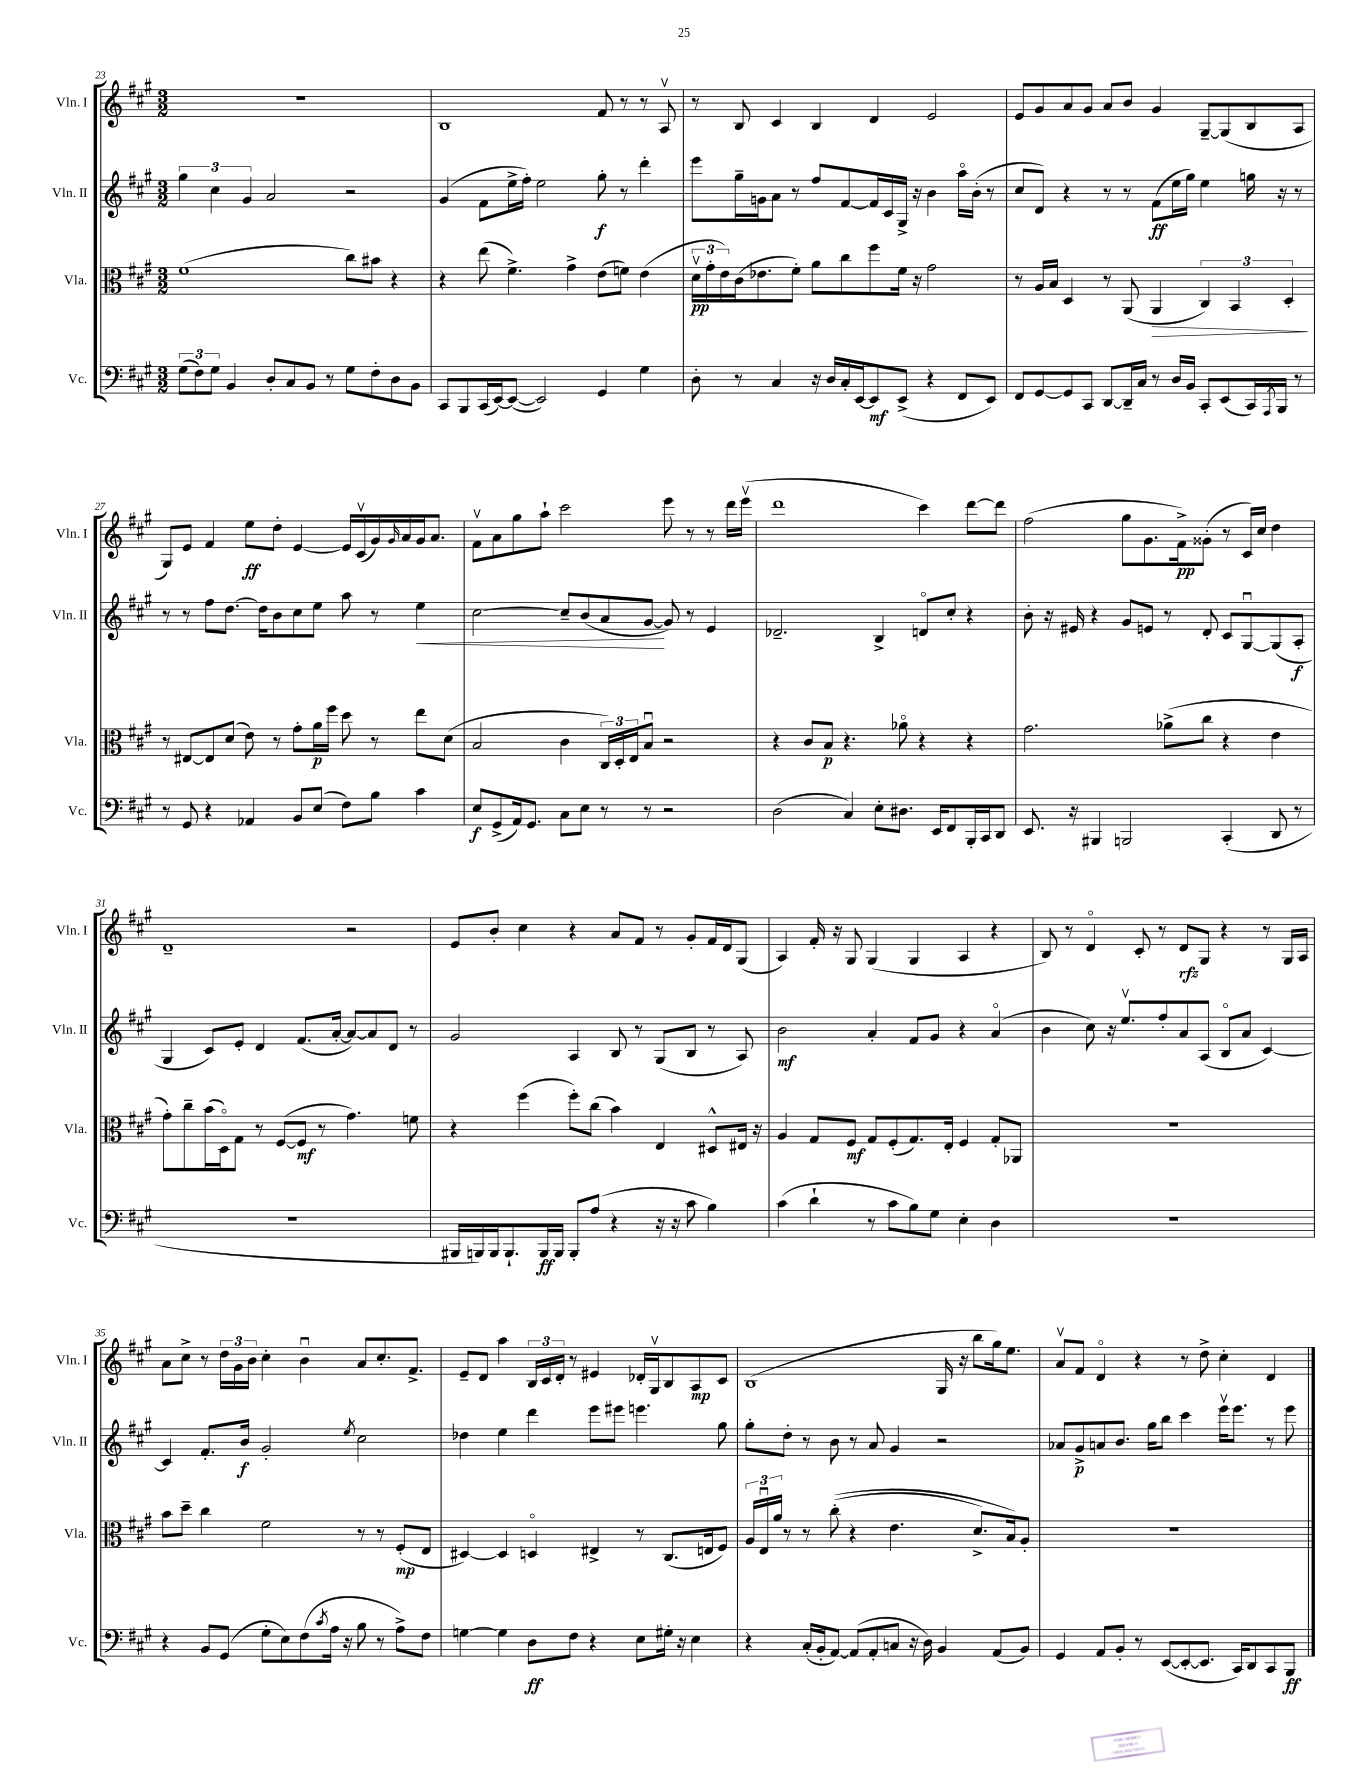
<<
\new StaffGroup <<
\new Staff = "s0" \with { instrumentName = "Vln. I" shortInstrumentName = "Vln. I" } {
    \clef treble \key a \major \numericTimeSignature \time 3/2
    R1. |
    b1 fis'8 r8 r8 a8\upbow |
    r8 b8 cis'4 b4 d'4 e'2 |
    e'8 gis'8 a'8 gis'8 a'8 b'8 gis'4 gis8~-- gis8( b8 a8 |
    gis8) e'8 fis'4 e''8\ff d''8-. e'4~ e'16 cis'16\upbow( gis'16) \grace { gis'16 } a'16 gis'16 a'8. |
    fis'8\upbow a'8 gis''8 a''8-! cis'''2 e'''8 r8 r8 d'''16 e'''16\upbow( |
    d'''1 cis'''4) d'''8~ d'''8 |
    fis''2( gis''8 gis'8. fis'16->\pp) gisis'8-.( r8 cis'16) cis''16 d''4 |
    d'1-- r2 |
    e'8 b'8-. cis''4 r4 a'8 fis'8 r8 gis'8-. fis'16 d'16 gis8( |
    a4) fis'16-. r16 gis8 gis4( gis4 a4 r4 |
    b8) r8 d'4\flageolet cis'8-. r8 d'8\rfz gis8 r4 r8 gis16 a16 |
    a'8 cis''8-> r8 \tuplet 3/2 { d''16 gis'16 b'16 } cis''4-. b'4\downbow a'8 cis''8.-. fis'8.-> |
    e'8-- d'8 a''4 \tuplet 3/2 { b16 cis'16 d'16-. } r8 eis'4 des'16-. gis16\upbow b8 a8\mp cis'8 |
    b1( gis16 r16 b''8 gis''16) e''8. |
    a'8\upbow fis'8 d'4\flageolet r4 r8 d''8-> cis''4-. d'4 \bar "|." |
}
\new Staff = "s1" \with { instrumentName = "Vln. II" shortInstrumentName = "Vln. II" } {
    \clef treble \key a \major \numericTimeSignature \time 3/2
    \tuplet 3/2 { gis''4 cis''4 gis'4 } a'2 r2 |
    gis'4( fis'8 e''16-> fis''16-.) e''2 gis''8-.\f r8 d'''4-. |
    e'''8 gis''16-- g'16 a'8 r8 fis''8 fis'8~ fis'16 cis'16 gis16-> r16 b'4 a''16\flageolet b'16-.( r8 |
    cis''8 d'8) r4 r8 r8 fis'8\ff( e''16 gis''16) e''4 g''16 r16 r8 |
    r8 r8 fis''8 d''8.~ d''16 b'8 cis''8 e''8 a''8 r8 e''4\< |
    cis''2~ cis''8-- b'8( a'8 gis'8~\! gis'8) r8 e'4 |
    des'2.-- b4-> d'8\flageolet cis''8-. r4 |
    b'8-. r16 eis'16 r4 gis'8 e'8 r8 d'8-. cis'8 gis8~\downbow gis8( a8-.\f |
    gis4 cis'8) e'8-. d'4 fis'8.( a'16~-. a'8~) a'8 d'8 r8 |
    gis'2 a4 b8 r8 gis8( b8 r8 a8) |
    b'2\mf a'4-. fis'8 gis'8 r4 a'4\flageolet( |
    b'4 cis''8) r16 e''8.\upbow fis''8-. a'8 a8( b8\flageolet a'8 cis'4~) |
    cis'4 fis'8.-. b'16\f gis'2-. \acciaccatura { e''8 } cis''2 |
    des''4 e''4 d'''4 e'''8 eis'''8 e'''4. gis''8 |
    gis''8-. d''8-. r8 b'8 r8 a'8 gis'4 r2 |
    aes'8 gis'8->\p a'8 b'8. gis''16 b''8 cis'''4 e'''16\upbow e'''8. r8 e'''8 \bar "|." |
}
\new Staff = "s2" \with { instrumentName = "Vla." shortInstrumentName = "Vla." } {
    \clef alto \key a \major \numericTimeSignature \time 3/2
    fis'1( cis''8) bis'8 r4 |
    r4 e''8( fis'4.->) gis'4-> e'8( f'8) e'4( |
    \tuplet 3/2 { d'16\upbow\pp gis'16-. e'16) } cis'16( ees'8. fis'8-.) a'8 cis''8 fis''8 fis'16 r16 gis'2 |
    r8 a16 b16 d4 r8 a,8( a,4\> \tuplet 3/2 { cis4) b,4 d4-.\! } |
    r8 eis8~ eis8 d'8( e'8) r8 gis'8-. a'16\p fis''16 d''8 r8 e''8 d'8( |
    b2 cis'4 \tuplet 3/2 { cis16) d16-. e16 } b8\downbow r2 |
    r4 cis'8 b8\p r4. aes'8\flageolet r4 r4 |
    gis'2. aes'8->( cis''8 r4 e'4 |
    gis'8-.) cis''8-- b'16( d16\flageolet) gis8 r8 fis8~( fis8\mf r8 gis'4.) f'8 |
    r4 fis''4( fis''8-.) cis''8( b'4) e4 dis8-^ eis16 r16 |
    a4 gis8 fis8\mf gis8 fis8-.( gis8.) e16-. fis4 gis8-. aes,8 |
    R1. |
    b'8 d''8-- cis''4 fis'2 r8 r8 fis8-.\mp( e8 |
    dis4~) dis4 d4\flageolet eis4-> r8 cis8.( e16 fis8) |
    \tuplet 3/2 { a16 e16\downbow a'16 } r8 r8 cis''8-.(\( r4 e'4. d'8.->) b16\) a8-. |
    R1. \bar "|." |
}
\new Staff = "s3" \with { instrumentName = "Vc." shortInstrumentName = "Vc." } {
    \clef bass \key a \major \numericTimeSignature \time 3/2
    \tuplet 3/2 { gis8( fis8) gis8 } b,4 d8-. cis8 b,8 r8 gis8 fis8-. d8 b,8 |
    cis,8 b,,8 cis,16( e,16~) e,8~( e,2) gis,4 gis4 |
    d8-. r8 cis4 r16 d16 cis16-. e,16~ e,8\mf e,8->( r4 fis,8 e,8) |
    fis,8 gis,8~ gis,8 cis,8 d,8~ d,16-- cis16 r8 d16 b,16 cis,8-. e,8( cis,16) \acciaccatura { a,,8 } b,,16 r8 |
    r8 gis,8 r4 aes,4 b,8 e8( fis8) b8 cis'4 |
    e8\f gis,8->( a,16) gis,8. cis8 e8 r8 r8 r2 |
    d2( cis4) e8-. dis8. e,16 fis,8 b,,16-. cis,16 d,8 |
    e,8. r16 bis,,4 b,,2 cis,4-.( d,8 r8 |
    R1. |
    bis,,16 b,,16) b,,16 b,,8.-! b,,16\ff b,,16 b,,8-. a8( r4 r16 r16 cis'8 b4) |
    cis'4( d'4-! r8 cis'8 b8) gis8 e4-. d4 |
    R1. |
    r4 b,8 gis,8( gis8-. e8) fis8( \acciaccatura { cis'8 } a16 r16 b8 r8 a8->) fis8 |
    g4~ g4 d8\ff fis8 r4 e8 gis16-. r16 e4 |
    r4 cis16-.( b,16-. a,8~) a,8( a,8-. c8 r16 d16) b,4 a,8( b,8) |
    gis,4 a,8 b,8-. r8 e,8~( e,8~-. e,8. cis,16) d,8 cis,8 b,,8\ff \bar "|." |
}
>>
>>
\layout { \context { \Score currentBarNumber = #23 } }
